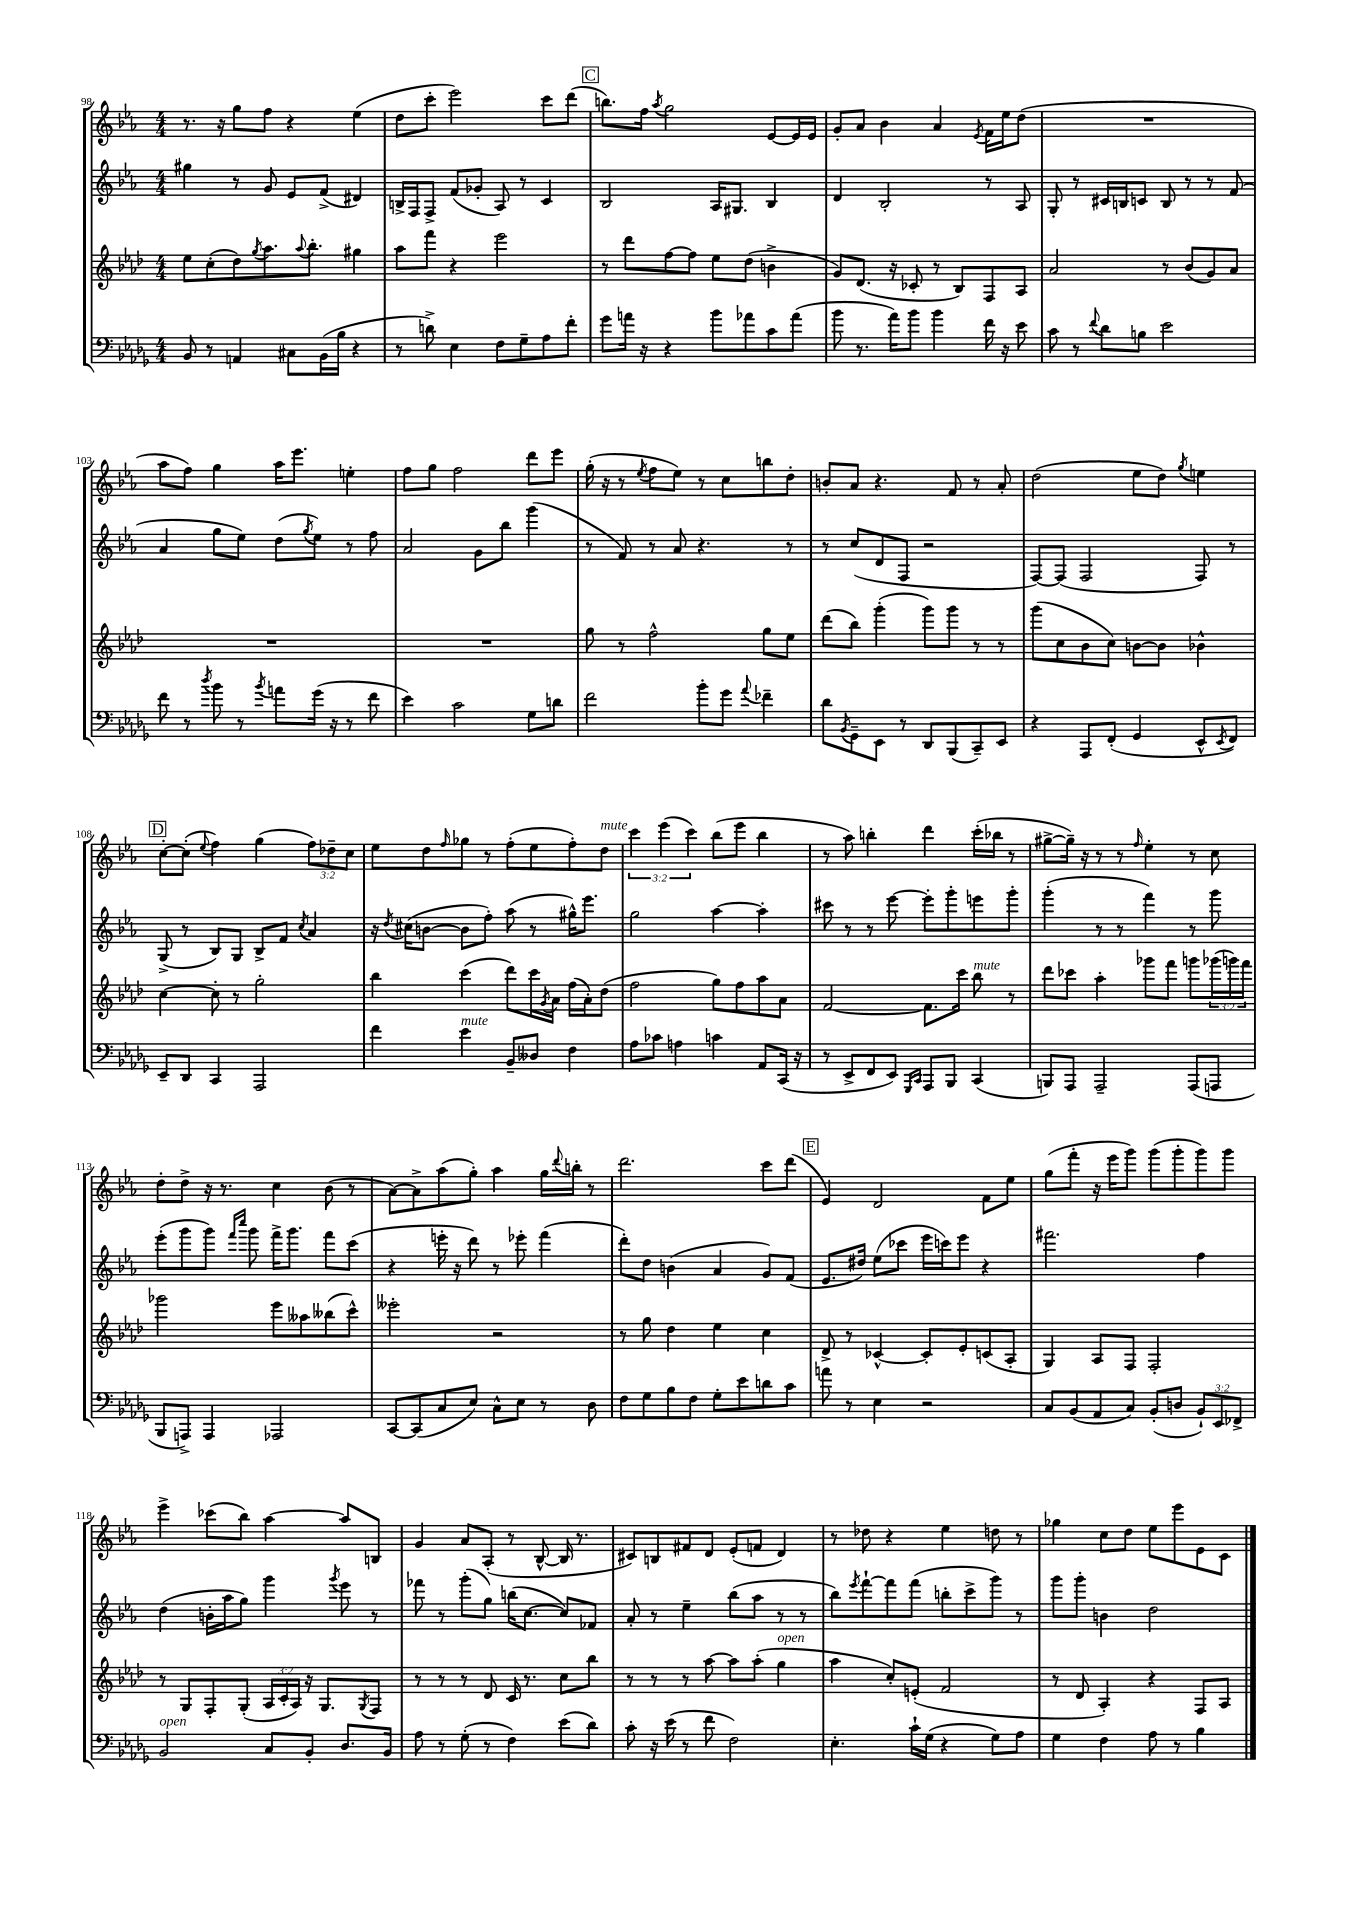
<<
\new StaffGroup <<
\new Staff = "s0" {
    \clef treble \key ees \major \numericTimeSignature \time 4/4 \override Staff.TupletNumber.text = #tuplet-number::calc-fraction-text
    r8. r16 g''8 f''8 r4 ees''4( |
    d''8 c'''8-. ees'''2) c'''8 d'''8( |
    \mark \markup { \box "C" } b''8.) f''16 \acciaccatura { aes''8 } g''2 ees'8~ ees'16 ees'16 |
    g'8-. aes'8 bes'4 aes'4 \acciaccatura { ees'8 } f'16 ees''16 d''8( |
    R1 |
    aes''8 f''8) g''4 aes''16 ees'''8. e''4-. |
    f''8 g''8 f''2 d'''8 ees'''8 |
    g''16-.( r16 r8 \acciaccatura { ees''8 } f''8 ees''8) r8 c''8 b''8 d''8-. |
    b'8-. aes'8 r4. f'8 r8 aes'8-. |
    d''2( ees''8 d''8) \acciaccatura { g''8 } e''4 |
    \mark \markup { \box "D" } c''8~-. c''8-.( \appoggiatura { ees''8 } f''4) g''4( \tuplet 3/2 { f''8) des''8-- c''8 } |
    ees''8 d''8 \grace { f''16 } ges''8 r8 f''8-.( ees''8 f''8-.) d''8^\markup { \italic "mute" } |
    \tuplet 3/2 { c'''4 ees'''4( c'''4) } bes''8( ees'''8 bes''4 |
    r8 aes''8) b''4-. d'''4 c'''16-.( bes''16 r8 |
    gis''8~-> gis''16--) r16 r8 r8 \grace { f''16 } ees''4-. r8 c''8 |
    d''8-. d''8-> r16 r8. c''4 bes'8( r8 |
    aes'8~) aes'8-> aes''8( g''8-.) aes''4 g''16 \appoggiatura { d'''8 } b''16-. r8 |
    d'''2. c'''8 d'''8( |
    \mark \markup { \box "E" } ees'4) d'2 f'8 ees''8 |
    g''8( f'''8-. r16 ees'''16 g'''8) g'''8( g'''8-. g'''8) g'''8 |
    ees'''4-> ces'''8( bes''8) aes''4~ aes''8 b8 |
    g'4 aes'8 aes8-.( r8 bes8~-^ bes16 r8. |
    cis'8) b8 fis'8 d'8 ees'8-.( f'8 d'4) |
    r8 des''8 r4 ees''4 d''8 r8 |
    ges''4 c''8 d''8 ees''8 ees'''8 ees'8 c'8 \bar "|." |
}
\new Staff = "s1" {
    \clef treble \key ees \major \numericTimeSignature \time 4/4
    gis''4 r8 g'8 ees'8 f'8->( dis'4) |
    b16-> f16 f8-> f'8( ges'8-. aes8) r8 c'4 |
    \mark \markup { \box "C" } bes2 aes16 gis8. bes4 |
    d'4 bes2-. r8 aes8 |
    g8-. r8 cis'16 b16 c'8 b8 r8 r8 f'8( |
    aes'4 g''8 ees''8) d''8( \acciaccatura { g''8 } ees''8) r8 f''8 |
    aes'2 g'8 bes''8 g'''4( |
    r8 f'8) r8 aes'8 r4. r8 |
    r8 c''8( d'8 f8 r2 |
    f8~) f8( f2 f8) r8 |
    \mark \markup { \box "D" } g8->( r8 bes8) g8 bes8-> f'8 \acciaccatura { c''8 } aes'4 |
    r16 \acciaccatura { d''8 } cis''16( b'8~ b'8 f''8-.) aes''8( r8 gis''16-^) ees'''8. |
    g''2 aes''4~ aes''4-. |
    cis'''8 r8 r8 ees'''8~ ees'''8-. g'''8-. e'''8 g'''8-. |
    g'''4-.( r8 r8 f'''4) r8 g'''8 |
    ees'''8-.( g'''8 g'''8) \grace { f'''16 c''''16 } g'''8 f'''16-> g'''8. f'''8 c'''8( |
    r4 e'''16-. r16 d'''8) r8 ees'''8-. f'''4( |
    d'''8-.) d''8 b'4( aes'4 g'8) f'8( |
    \mark \markup { \box "E" } ees'8. dis''16) ees''8( ces'''8 ees'''16 c'''16) ees'''8 r4 |
    fis'''2. f''4 |
    d''4( b'16-. aes''16 g''8) g'''4 \acciaccatura { g'''8 } ees'''8 r8 |
    fes'''8 r8 g'''8-.( g''8) b''16( c''8.~ c''8) fes'8 |
    aes'8-. r8 ees''4-- bes''8( aes''8 r8 r8 |
    bes''8) \acciaccatura { ees'''8 } f'''8~-! f'''8 f'''8( b''8-. c'''8-> g'''8) r8 |
    g'''8 g'''8-. b'4 d''2 \bar "|." |
}
\new Staff = "s2" {
    \clef treble \key aes \major \numericTimeSignature \time 4/4 \override Staff.TupletNumber.text = #tuplet-number::calc-fraction-text
    ees''8 c''8-.( des''8) \acciaccatura { g''8 } aes''8. \appoggiatura { aes''8 } bes''8.-. gis''4 |
    aes''8 f'''8 r4 ees'''2 |
    \mark \markup { \box "C" } r8 des'''8 f''8~ f''8 ees''8 des''8( b'4-> |
    g'8) des'8.( r16 ces'8-. r8 bes8) f8 aes8 |
    aes'2 r8 bes'8( g'8) aes'8 |
    R1 |
    R1 |
    g''8 r8 f''2-^ g''8 ees''8 |
    des'''8( bes''8) g'''4-.( g'''8) g'''8 r8 r8 |
    g'''8( c''8 bes'8 c''8) b'8~ b'8 bes'4-^ |
    \mark \markup { \box "D" } c''4~ c''8-. r8 g''2-. |
    bes''4 c'''4( des'''8) c'''16 \acciaccatura { g'8 } aes'16 f''16( aes'16-.) des''8( |
    f''2 g''8) f''8 aes''8 aes'8 |
    f'2~ f'8. c'''16 bes''8^\markup { \italic "mute" } r8 |
    des'''8 ces'''8 aes''4-. ges'''8 f'''8 g'''8 \tuplet 3/2 { ges'''16( g'''16) f'''16 } |
    ges'''2 ees'''8 aeses''8 beses''8( c'''8-^) |
    eeses'''2-. r2 |
    r8 g''8 des''4 ees''4 c''4 |
    \mark \markup { \box "E" } des'8-> r8 ces'4~-^ ces'8-. ees'8-. c'8( aes8-. |
    g4) aes8 f8 f2-. |
    r8 g8 f8-. g8-.( \tuplet 3/2 { aes16 c'16-. aes16) } r16 g8. \acciaccatura { g8 } f8 |
    r8 r8 r8 des'8 c'16 r8. c''8 bes''8 |
    r8 r8 r8 aes''8~ aes''8 aes''8-.( g''4^\markup { \italic "open" } |
    aes''4 c''8-.) e'8-.( f'2 |
    r8 des'8 aes4-.) r4 f8 aes8 \bar "|." |
}
\new Staff = "s3" {
    \clef bass \key des \major \numericTimeSignature \time 4/4 \override Staff.TupletNumber.text = #tuplet-number::calc-fraction-text
    bes,8 r8 a,4 cis8 bes,16( bes16 r4 |
    r8 d'8->) ees4 f8 ges8-- aes8 f'8-. |
    \mark \markup { \box "C" } ges'8 a'16 r16 r4 bes'8 aes'8 c'8 aes'8( |
    bes'8 r8. aes'16) bes'8 bes'4 f'16 r16 ees'8 |
    c'8 r8 \appoggiatura { f'8 } des'8 b8 ees'2 |
    f'8 r8 \acciaccatura { des''8 } bes'8 r8 \acciaccatura { bes'8 } a'8 ges'16( r16 r8 f'8 |
    ees'4) c'2 ges8 d'8 |
    f'2 bes'8-. ges'8 \appoggiatura { aes'8 } fes'4-- |
    des'8 \acciaccatura { bes,8 } ges,8-- ees,8 r8 des,8 bes,,8( c,8--) ees,8 |
    r4 aes,,8 f,8-.( ges,4 ees,8-^ \acciaccatura { ees,8 } f,8) |
    \mark \markup { \box "D" } ees,8-- des,8 c,4 aes,,2 |
    f'4 ees'4^\markup { \italic "mute" } bes,8-- deses8 f4 |
    aes8 ces'8 a4 c'4 aes,8 c,16( r16 |
    r8 ees,8-> f,8 ees,8) \grace { ges,,16 c,16 } aes,,8 bes,,8 c,4( |
    b,,8) aes,,8 aes,,2-- aes,,8( a,,8 |
    bes,,8 a,,8->) a,,4 aes,,2 |
    c,8~ c,8( c8 ees8) c8-^ ees8 r8 des8 |
    f8 ges8 bes8 f8 ges8-. ees'8 d'8 c'8 |
    \mark \markup { \box "E" } a'8 r8 ees4 r2 |
    c8 bes,8( aes,8 c8) bes,8-.( d8 \tuplet 3/2 { bes,8-!) ees,8 fes,8-> } |
    bes,2^\markup { \italic "open" } c8 bes,8-. des8. bes,16 |
    aes8 r8 ges8-.( r8 f4) ees'8( des'8) |
    c'8-. r16 ees'16( r8 f'8 f2) |
    ees4.-. c'16-! ges16( r4 ges8) aes8 |
    ges4 f4 aes8 r8 bes4 \bar "|." |
}
>>
>>
\layout { \context { \Score currentBarNumber = #98 } }
